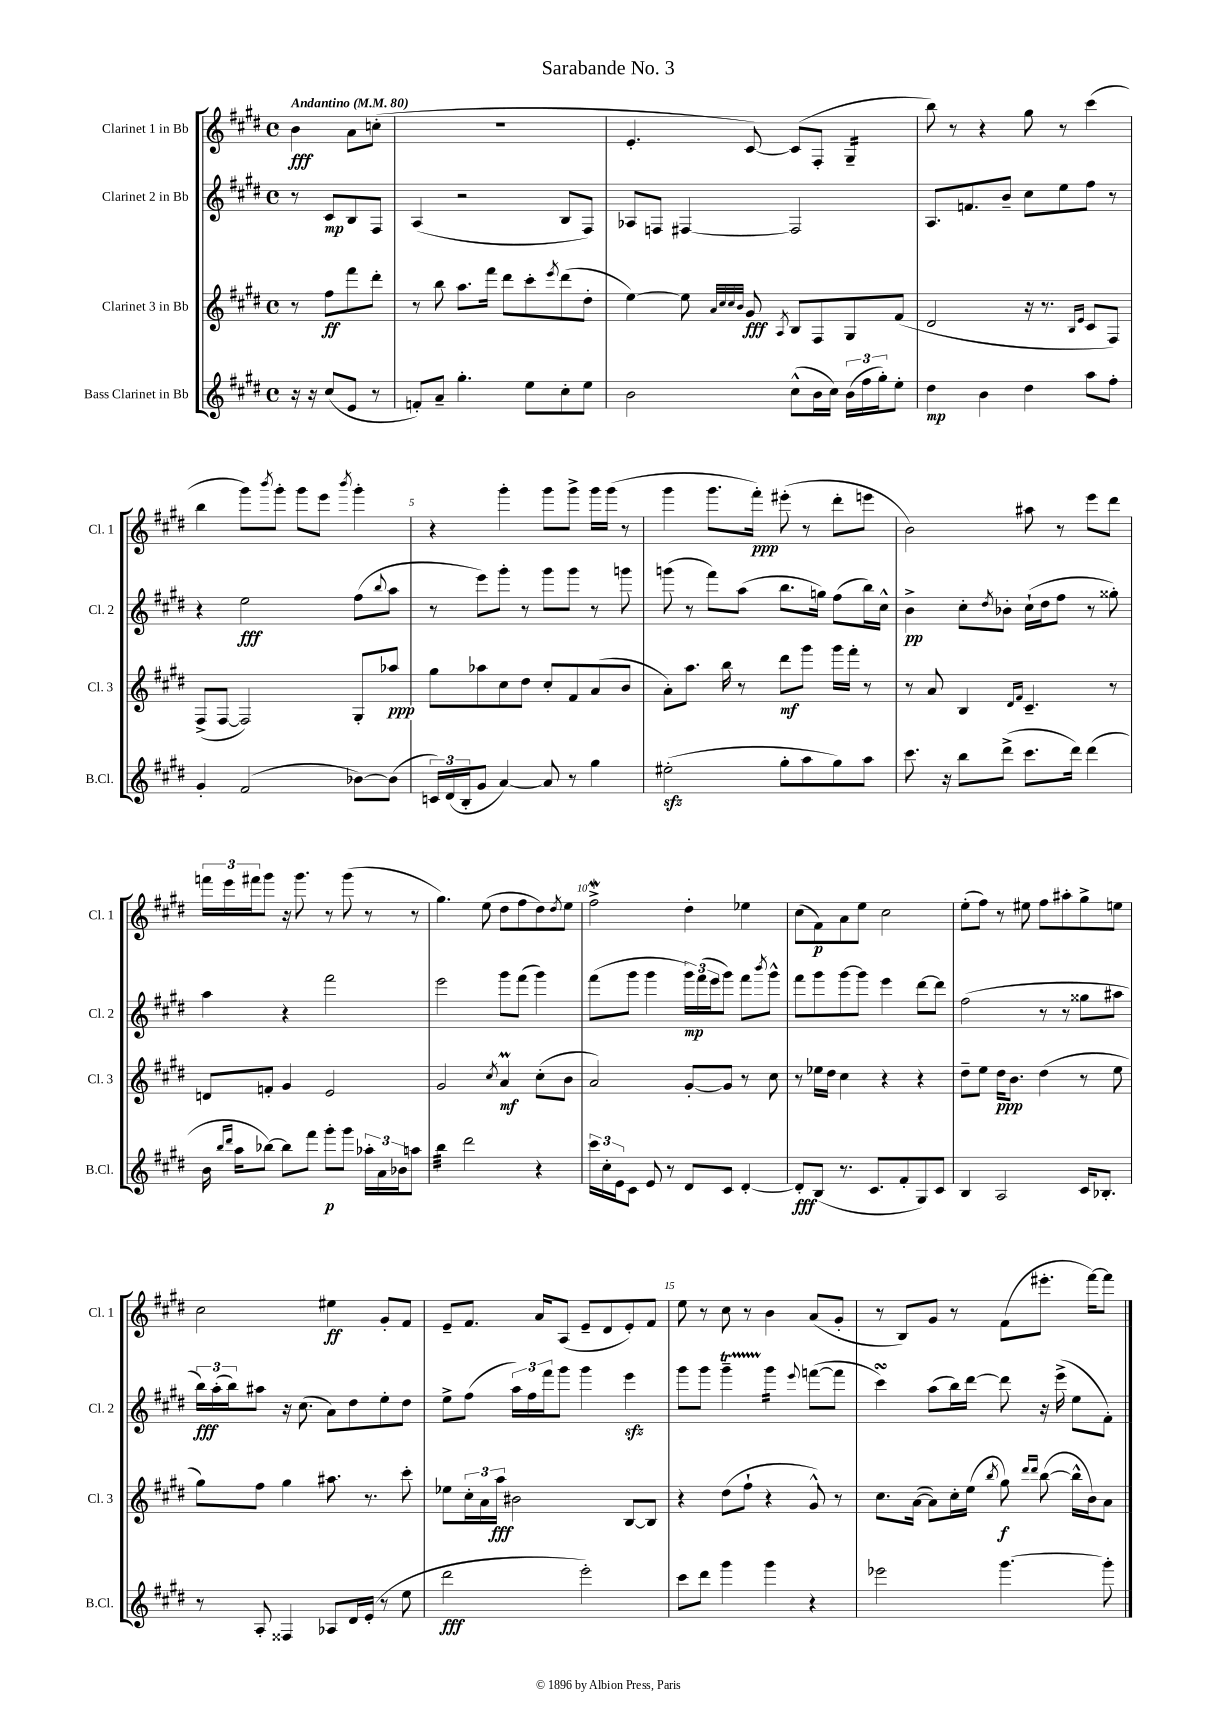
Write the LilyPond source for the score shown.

\header { title = "Sarabande No. 3" }
<<
\new StaffGroup <<
\new Staff = "s0" \with { instrumentName = "Clarinet 1 in Bb" shortInstrumentName = "Cl. 1" } {
    \clef treble \key e \major \defaultTimeSignature \time 4/4 \partial 2 \tempo "Andantino" 4 = 80
    b'4\fff a'8 c''8-.( |
    R1 |
    e'4.-. cis'8~) cis'8( fis8-. gis4:16-- |
    b''8) r8 r4 gis''8 r8 cis'''4( |
    b''4 gis'''8) \acciaccatura { b'''8 } gis'''8-. gis'''8 e'''8 \acciaccatura { b'''8 } gis'''4-. |
    r4 gis'''4-. gis'''8 gis'''8-> gis'''16 gis'''16( r8 |
    gis'''4 gis'''8. fis'''16-.\ppp) eis'''8-.( r8 dis'''8-. e'''8 |
    b'2) ais''8 r8 e'''8 dis'''8 |
    \tuplet 3/2 { f'''16 e'''16 fis'''16 } gis'''8 r16 gis'''8. r8 gis'''8( r8 r8 |
    gis''4.) e''8( dis''8 fis''8 dis''8) \acciaccatura { dis''8 } e''8 |
    fis''2->\mordent dis''4-. ees''4 |
    cis''8( fis'8\p) a'8 e''8 cis''2 |
    e''8-.( fis''8) r8 eis''8 fis''8 ais''8-. gis''8-> e''8 |
    cis''2 eis''4\ff gis'8-. fis'8 |
    e'8-- fis'8. a'16 a8( e'8-- dis'8 e'8-.) fis'8 |
    e''8 r8 cis''8 r8 b'4 a'8( gis'8-. |
    r8 b8) gis'8 r8 fis'8( eis'''8.-. fis'''16~) fis'''8 \bar "|." |
}
\new Staff = "s1" \with { instrumentName = "Clarinet 2 in Bb" shortInstrumentName = "Cl. 2" } {
    \clef treble \key e \major \defaultTimeSignature \time 4/4 \partial 2
    r8 cis'8\mp b8 fis8 |
    a4( r2 b8 fis8) |
    aes8 f8 fis4~ fis2 |
    a8. f'8. b'8-- cis''8 e''8 fis''8 r8 |
    r4 e''2\fff fis''8( \appoggiatura { b''8 } a''8 |
    r8 e'''8) gis'''8-. r8 gis'''8 gis'''8 r8 g'''8 |
    g'''8( r8 fis'''8) a''8( b''8. g''16) fis''8( b''16) cis''16-^ |
    b'4->\pp cis''8-. \acciaccatura { dis''8 } bes'8-. cis''16-!( dis''16 fis''8 r8 gisis''8-.) |
    a''4 r4 fis'''2 |
    e'''2 gis'''8 fis'''8( gis'''4) |
    fis'''8( gis'''8 gis'''4 \tuplet 3/2 { gis'''16\mp) fis'''16( e'''16 } gis'''8) fis'''8 \acciaccatura { b'''8 } gis'''8-^ |
    fis'''8 gis'''8 gis'''8~ gis'''8 e'''4 dis'''8~ dis'''8 |
    fis''2( r8 r8 gisis''8 ais''8 |
    \tuplet 3/2 { b''16\fff) a''16-.( b''16) } ais''8 r16 cis''8.( a'8) dis''8 e''8-. dis''8 |
    e''8-> fis''8( \tuplet 3/2 { a''16) fis''16 fis'''16 } gis'''8 gis'''4 e'''4\sfz |
    gis'''8 gis'''8 gis'''4--\startTrillSpan gis'''4:16\stopTrillSpan \appoggiatura { e'''8 } f'''8~( f'''8 |
    cis'''4\turn) a''8( b''16) dis'''16~ dis'''8 r16 e'''16->( e''8 fis'8-.) \bar "|." |
}
\new Staff = "s2" \with { instrumentName = "Clarinet 3 in Bb" shortInstrumentName = "Cl. 3" } {
    \clef treble \key e \major \defaultTimeSignature \time 4/4 \partial 2
    r8 fis''8\ff fis'''8 dis'''8-. |
    r8 b''8 a''8. fis'''16 dis'''8 cis'''8-. \acciaccatura { e'''8 } dis'''8( dis''8-. |
    e''4~) e''8 \grace { a'32 cis''32 cis''32 b'32 } gis'8\fff \acciaccatura { a8 } b8 fis8 gis8 fis'8( |
    dis'2 r16 r8. \grace { b16 e'16 } cis'8 fis8) |
    fis8->( fis8~ fis2) gis8-. aes''8\ppp |
    gis''8 aes''8 cis''8 dis''8 cis''8-. fis'8 a'8( b'8 |
    a'8-.) a''8. b''16 r8 dis'''8\mf gis'''8 gis'''16 fis'''16-. r8 |
    r8 a'8 b4 \grace { dis'16 fis'16 } cis'4.-- r8 |
    d'8 f'8-. gis'4 e'2 |
    gis'2 \acciaccatura { cis''8 } a'4\prall\mf cis''8-.( b'8 |
    a'2) gis'8~-. gis'8 r8 cis''8 |
    r8 ees''16 dis''16 cis''4 r4 r4 |
    dis''8-- e''8 dis''16\ppp b'8. dis''4( r8 e''8 |
    gis''8) fis''8 gis''4 ais''8. r8. cis'''8-. |
    ees''8 \tuplet 3/2 { cis''16-. a'16 a''16\fff } bis'2 b8~ b8 |
    r4 dis''8( fis''8-! r4 gis'8-^) r8 |
    cis''8. a'16~( a'8) cis''16-. e''16( \acciaccatura { b''8 } gis''8\f) \grace { dis'''16 dis'''16 } b''8~( b''16-^ b'16) a'8 \bar "|." |
}
\new Staff = "s3" \with { instrumentName = "Bass Clarinet in Bb" shortInstrumentName = "B.Cl." } {
    \clef treble \key e \major \defaultTimeSignature \time 4/4 \partial 2
    r16 r16 cis''8( e'8 r8 |
    f'8-.) a'8-- gis''4.-. e''8 cis''8-. e''8 |
    b'2 cis''8-^( b'16 cis''16) \tuplet 3/2 { b'16( fis''16 gis''16-.) } e''8-. |
    dis''4\mp b'4 dis''4 a''8 fis''8-. |
    gis'4-. fis'2( bes'8~) bes'8( |
    \tuplet 3/2 { c'16) dis'16( b16-. } gis'8 a'4~) a'8 r8 gis''4 |
    eis''2-.\sfz( gis''8-. a''8 gis''8) a''8 |
    cis'''8. r16 b''8 dis'''8->( cis'''8. dis'''16) dis'''4( |
    b'16 \grace { b''16 dis'''16 } a''16 bes''8~) bes''8 fis'''8 gis'''8-.\p gis'''8 \tuplet 3/2 { aes''16-. a'16 bes'16 } a''8 |
    b''4:32 dis'''2 r4 |
    \tuplet 3/2 { cis'''16 cis''16-. e'16 } cis'8 e'8 r8 dis'8 cis'8 dis'4~-. |
    dis'8-.\fff b8( r8. cis'8. fis'8-. gis8) cis'8 |
    b4 a2 cis'16 bes8.-. |
    r8 a8-. fisis4 aes8 dis'16 e'16-.( r8 e''8 |
    dis'''2\fff e'''2-.) |
    cis'''8 dis'''8 gis'''4 gis'''4 r4 |
    ees'''2 gis'''4.~ gis'''8-. \bar "|." |
}
>>
>>
\layout { \context { \Score \override BarNumber.break-visibility = ##(#f #t #t) barNumberVisibility = #(every-nth-bar-number-visible 5) } }
